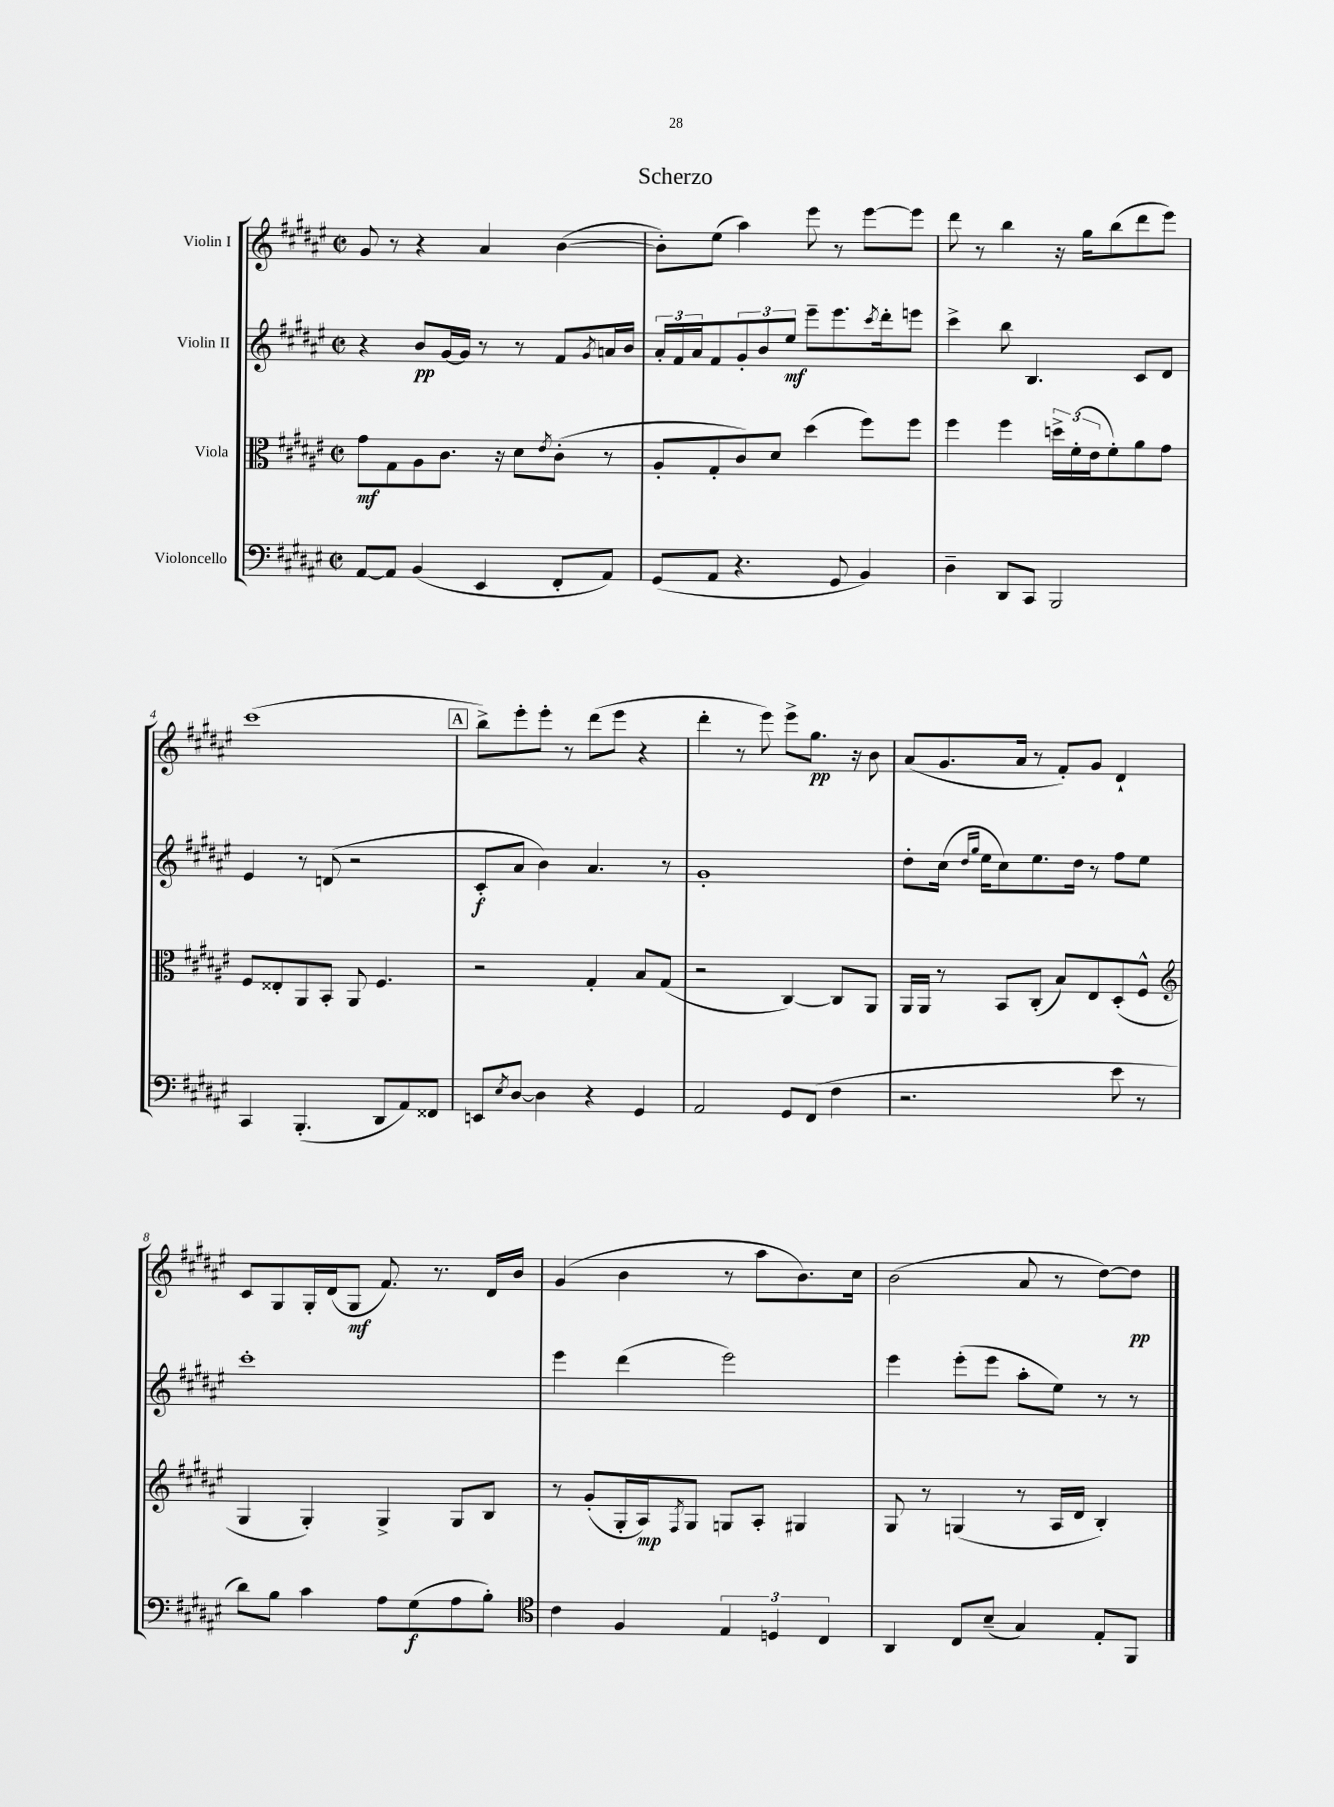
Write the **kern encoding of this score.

**kern	**dynam	**kern	**dynam	**kern	**dynam	**kern	**dynam
*part4	*part4	*part3	*part3	*part2	*part2	*part1	*part1
*staff4	*staff4	*staff3	*staff3	*staff2	*staff2	*staff1	*staff1
*I"Violoncello	*	*I"Viola	*	*I"Violin II	*	*I"Violin I	*
*clefF4	*	*clefC3	*	*clefG2	*	*clefG2	*
*k[f#c#g#d#a#e#]	*	*k[f#c#g#d#a#e#]	*	*k[f#c#g#d#a#e#]	*	*k[f#c#g#d#a#e#]	*
*M2/2	*	*M2/2	*	*M2/2	*	*M2/2	*
*met(c|)	*	*met(c|)	*	*met(c|)	*	*met(c|)	*
=1	=1	=1	=1	=1	=1	=1	=1
[8AA#/L	.	8g#\L	mf	4r	.	8g#/	.
8AA#/J]	.	8G#\	.	.	.	8r	.
(4BB/	.	8A#\	.	8b/L	pp	4r	.
.	.	8.c#\J	.	[16g#/L	.	.	.
.	.	.	.	16g#/JJ]	.	.	.
4EE#/	.	.	.	8r	.	4a#/	.
.	.	16r	.	.	.	.	.
.	.	8d#\L	.	8r	.	.	.
.	.	8qe#/	.	.	.	.	.
8FF#'/L	.	(8c#'\J	.	8f#/L	.	([4b\	.
.	.	.	.	8qg#/	.	.	.
8AA#/J)	.	8r	.	16an/L	.	.	.
.	.	.	.	16b/JJ	.	.	.
=2	=2	=2	=2	=2	=2	=2	=2
(8GG#/L	.	8A#'/L	.	24a#'/LL	.	8b'\L])	.
.	.	.	.	24f#/	.	.	.
.	.	.	.	24a#/J	.	.	.
8AA#/J	.	8G#'/	.	8f#/	.	(8ee#\J	.
4.r	.	8c#/)	.	12g#'/	.	4aa#\)	.
.	.	.	.	12b/	.	.	.
.	.	8d#/J	.	.	.	.	.
.	.	.	.	12ee#/J	mf	.	.
.	.	(4dd#\	.	8eee#~\L	.	8eee#\	.
8GG#/	.	.	.	8.eee#\	.	8r	.
4BB/)	.	8ff#\L)	.	.	.	[8eee#\L	.
.	.	.	.	8qccc#/	.	.	.
.	.	.	.	16ddd#'\k	.	.	.
.	.	8ff#\J	.	8eeen\J	.	8eee#\J]	.
=3	=3	=3	=3	=3	=3	=3	=3
4D#~\	.	4ff#\	.	4ccc#^\	.	8ddd#\	.
.	.	.	.	.	.	8r	.
8DD#/L	.	4ff#\	.	8bb\	.	4bb\	.
8CC#/J	.	.	.	4.B/	.	.	.
2BBB/	.	24ddn^\LL	.	.	.	16r	.
.	.	(24f#'\	.	.	.	.	.
.	.	.	.	.	.	16gg#\KL	.
.	.	24e#\J	.	.	.	.	.
.	.	8f#'\)	.	.	.	(8bb\	.
.	.	8a#\	.	8c#/L	.	8ddd#\	.
.	.	8g#\J	.	8d#/J	.	8eee#\J)	.
!!LO:LB:g=z
=4	=4	=4	=4	=4	=4	=4	=4
4CC#/	.	8F#/L	.	4e#/	.	(1ccc#	.
.	.	8E##X'/	.	.	.	.	.
(4.BBB'/	.	8AA#/	.	8r	.	.	.
.	.	8BB'/J	.	(8dn/	.	.	.
.	.	8AA#/	.	2r	.	.	.
8DD#/L	.	4.F#/	.	.	.	.	.
8AA#/)	.	.	.	.	.	.	.
8FF##X/J	.	.	.	.	.	.	.
!!LO:REH:place=s1:t=A
=5	=5	=5	=5	=5	=5	=5	=5
8EEn/L	.	2r	.	8c#'/L	f	8bb^\L)	.
8qE#/	.	.	.	.	.	.	.
[8D#/J	.	.	.	8a#/J	.	8eee#'\	.
4D#\]	.	.	.	4b\)	.	8eee#'\J	.
.	.	.	.	.	.	8r	.
4r	.	4G#'/	.	4.a#/	.	(8ddd#\L	.
.	.	.	.	.	.	8eee#\J	.
4GG#/	.	8B/L	.	.	.	4r	.
.	.	(8G#/J	.	8r	.	.	.
=6	=6	=6	=6	=6	=6	=6	=6
2AA#/	.	2r	.	1g#'	.	4ddd#'\	.
.	.	.	.	.	.	8r	.
.	.	.	.	.	.	8eee#\)	.
8GG#/L	.	[4C#/)	.	.	.	8eee#^\L	.
(8FF#/J	.	.	.	.	.	8.gg#\J	pp
4F#\	.	8C#/L]	.	.	.	.	.
.	.	.	.	.	.	16r	.
.	.	8AA#/J	.	.	.	8b\	.
=7	=7	=7	=7	=7	=7	=7	=7
2.r	.	16AA#/LL	.	8dd#'\L	.	(8a#/L	.
.	.	16AA#/JJ	.	.	.	.	.
.	.	8r	.	(16cc#\Jk	.	8.g#/	.
.	.	.	.	16qqdd#/LL	.	.	.
.	.	.	.	16qqgg#/JJ	.	.	.
.	.	.	.	16ee#\KL	.	.	.
.	.	8BB/L	.	8cc#\)	.	.	.
.	.	.	.	.	.	16a#/Jk	.
.	.	(8C#'/J	.	8.ee#\	.	8r	.
.	.	8B/L)	.	.	.	8f#'/L)	.
.	.	.	.	16dd#\Jk	.	.	.
.	.	8E#/	.	8r	.	8g#/J	.
8e#\	.	(8D#'/	.	8ff#\L	.	4d#`/	.
8r	.	8F#^^/J	.	8ee#\J	.	.	.
!!LO:LB:g=z
=8	=8	=8	=8	=8	=8	=8	=8
*	*	*clefG2	*	*	*	*	*
8d#\L)	.	4G#/	.	1ccc#'	.	8c#/L	.
8B\J	.	.	.	.	.	8G#/	.
4c#\	.	4G#'/)	.	.	.	16G#'/L	.
.	.	.	.	.	.	(16d#/J	.
.	.	.	.	.	.	8G#/J	mf
8A#\L	.	4G#^/	.	.	.	8.f#/)	.
(8G#\	f	.	.	.	.	.	.
.	.	.	.	.	.	8.r	.
8A#\	.	8G#/L	.	.	.	.	.
8B'\J)	.	8B/J	.	.	.	16d#/LL	.
.	.	.	.	.	.	16b/JJ	.
=9	=9	=9	=9	=9	=9	=9	=9
*clefC4	*	*	*	*	*	*	*
4c#\	.	8r	.	4eee#\	.	(4g#/	.
.	.	(8g#'/L	.	.	.	.	.
4F#/	.	16G#'/L	.	(4ddd#\	.	4b\	.
.	.	16A#/J)	mp	.	.	.	.
.	.	8qF#/	.	.	.	.	.
.	.	8G#/J	.	.	.	.	.
6E#/	.	8Gn/L	.	2eee#\)	.	8r	.
.	.	8A#'/J	.	.	.	8aa#\L	.
6Dn/	.	.	.	.	.	.	.
.	.	4G#X/	.	.	.	8.b\)	.
6C#/	.	.	.	.	.	.	.
.	.	.	.	.	.	16cc#\Jk	.
=10	=10	=10	=10	=10	=10	=10	=10
4AA#/	.	8G#/	.	4eee#\	.	(2b\	.
.	.	8r	.	.	.	.	.
8C#/L	.	(4Gn/	.	(8eee#'\L	.	.	.
(8B~/J	.	.	.	8eee#\J	.	.	.
4G#/)	.	8r	.	8aa#'\L	.	8a#/	.
.	.	16A#/LL	.	8ee#\J)	.	8r	.
.	.	16d#/JJ	.	.	.	.	.
8E#'/L	.	4B'/)	.	8r	.	[8dd#\L)	.
8FF#/J	.	.	.	8r	.	8dd#\J]	pp
==	==	==	==	==	==	==	==
*-	*-	*-	*-	*-	*-	*-	*-
